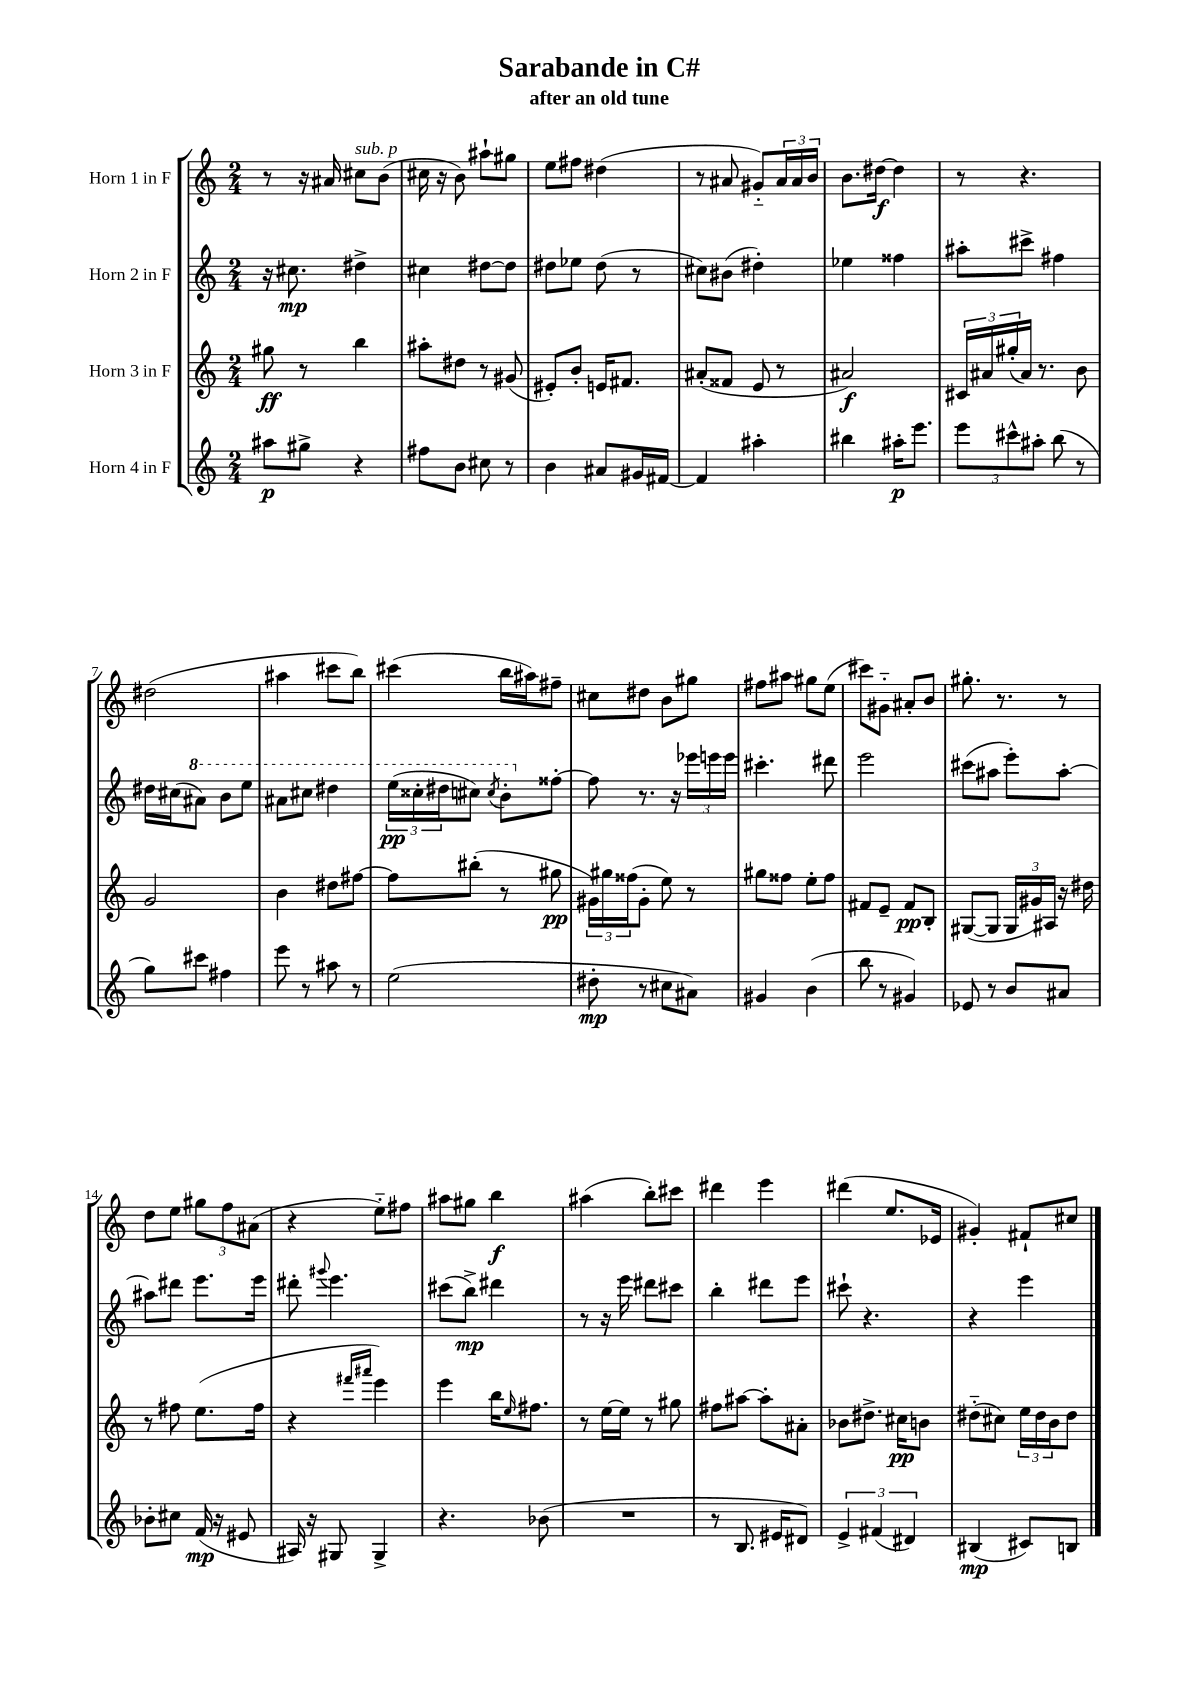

**kern	**dynam	**kern	**dynam	**kern	**dynam	**kern	**dynam
*part4	*part4	*part3	*part3	*part2	*part2	*part1	*part1
*staff4	*staff4	*staff3	*staff3	*staff2	*staff2	*staff1	*staff1
*I"Horn 4 in F	*	*I"Horn 3 in F	*	*I"Horn 2 in F	*	*I"Horn 1 in F	*
*clefG2	*	*clefG2	*	*clefG2	*	*clefG2	*
*k[]	*	*k[]	*	*k[]	*	*k[]	*
*M2/4	*	*M2/4	*	*M2/4	*	*M2/4	*
=1	=1	=1	=1	=1	=1	=1	=1
8aa#X\L	p	8gg#X\	ff	16r	.	8r	.
.	.	.	.	8.cc#X\	mp	.	.
8gg#X^\J	.	8r	.	.	.	16r	.
.	.	.	.	.	.	16a#X/	.
!	!	!	!	!	!	!LO:TX:a:i:t=sub. p	!
4r	.	4bb\	.	4dd#X^\	.	8cc#X\L	.
.	.	.	.	.	.	(8b\J	.
=2	=2	=2	=2	=2	=2	=2	=2
8ff#X\L	.	8aa#X'\L	.	4cc#X\	.	16cc#X\	.
.	.	.	.	.	.	16r	.
8b\J	.	8dd#X\J	.	.	.	8b\)	.
8cc#X\	.	8r	.	[8dd#X\L	.	8aa#X`\L	.
8r	.	(8g#X/	.	8dd#\J]	.	8gg#X\J	.
=3	=3	=3	=3	=3	=3	=3	=3
4b\	.	8e#X'/L)	.	8dd#X\L	.	8ee\L	.
.	.	8b'/J	.	8ee-X\J	.	8ff#X\J	.
8a#X/L	.	16en/KL	.	(8dd#\	.	(4dd#X\	.
.	.	8.f#X/J	.	.	.	.	.
16g#X/L	.	.	.	8r	.	.	.
[16f#X/JJ	.	.	.	.	.	.	.
=4	=4	=4	=4	=4	=4	=4	=4
4f#/]	.	(8a#X'/L	.	8cc#X\L)	.	8r	.
.	.	8f##X/J	.	(8b#X\J	.	8a#X/	.
4aa#X'\	.	8e/	.	4dd#X'\)	.	8g#X/L)	.
.	.	8r	.	.	.	24a#/L	.
.	.	.	.	.	.	24a#/	.
.	.	.	.	.	.	24b/JJ	.
=5	=5	=5	=5	=5	=5	=5	=5
4bb#X\	.	2a#X/)	f	4ee-X\	.	8.b\L	.
.	.	.	.	.	.	[16dd#X\Jk	f
16aa#X'\KL	p	.	.	4ff##X\	.	4dd#\]	.
8.eee\J	.	.	.	.	.	.	.
=6	=6	=6	=6	=6	=6	=6	=6
12eee\L	.	24c#X/LL	.	8aa#X'\L	.	8r	.
.	.	24a#X/	.	.	.	.	.
12ccc#X^^\	.	(24gg#X'/	.	.	.	.	.
.	.	16a#/JJ)	.	8ccc#X^\J	.	4.r	.
12aa#X'\J	.	.	.	.	.	.	.
.	.	8.r	.	.	.	.	.
(8bb\	.	.	.	4ff#X\	.	.	.
8r	.	8b\	.	.	.	.	.
!!LO:LB:g=z
=7	=7	=7	=7	=7	=7	=7	=7
8gg\L)	.	2g/	.	16dd#X\LL	.	(2dd#X\	.
.	.	.	.	(16cc#X\J	.	.	.
*	*	*	*	*8va	*	*	*
8ccc#X\J	.	.	.	8aa#X\J)	.	.	.
4ff#X\	.	.	.	8bb\L	.	.	.
.	.	.	.	8eee\J	.	.	.
=8	=8	=8	=8	=8	=8	=8	=8
8eee\	.	4b\	.	8aa#X\L	.	4aa#X\	.
8r	.	.	.	8ccc#X\J	.	.	.
8aa#X\	.	8dd#X\L	.	4ddd#X\	.	8ccc#X\L	.
8r	.	[8ff#X\J	.	.	.	8bb\J)	.
=9	=9	=9	=9	=9	=9	=9	=9
(2ee\	.	8ff#\L]	.	(24eee\LL	pp	(4ccc#X\	.
.	.	.	.	24ccc##X'\	.	.	.
.	.	.	.	24ddd#X\J	.	.	.
.	.	(8bb#X'\J	.	8ccc#X\J)	.	.	.
.	.	.	.	8qccc#/	.	.	.
.	.	8r	.	8bb'\L	.	16bb\LL	.
.	.	.	.	.	.	16aa#X\J)	.
*	*	*	*	*X8va	*	*	*
.	.	8gg#X\	pp	[8ff##X'\J	.	8ff#X~\J	.
=10	=10	=10	=10	=10	=10	=10	=10
8dd#X'\	mp	24g#X\LL)	.	8ff##\]	.	8cc#X\L	.
.	.	24gg#X\	.	.	.	.	.
.	.	(24ff##X\J	.	.	.	.	.
8r	.	8g#'\J	.	8.r	.	8dd#X\J	.
8cc#X\L	.	8ee\)	.	.	.	8b\L	.
.	.	.	.	16r	.	.	.
8a#X\J)	.	8r	.	24eee-X\LL	.	8gg#X\J	.
.	.	.	.	24eeen\	.	.	.
.	.	.	.	24eee\JJ	.	.	.
=11	=11	=11	=11	=11	=11	=11	=11
4g#X/	.	8gg#X\L	.	4.ccc#X'\	.	8ff#X\L	.
.	.	8ff##X\J	.	.	.	8aa#X\J	.
(4b\	.	8ee'\L	.	.	.	8gg#X\L	.
.	.	8ff##\J	.	8ddd#X\	.	(8ee\J	.
=12	=12	=12	=12	=12	=12	=12	=12
8bb\	.	8f#X/L	.	2eee\	.	8ccc#X\L)	.
8r	.	8e~/J	.	.	.	8g#X\J	.
4g#X/)	.	8f#/L	pp	.	.	8a#X'/L	.
.	.	8B'/J	.	.	.	8b/J	.
=13	=13	=13	=13	=13	=13	=13	=13
8e-X/	.	([8G#X/L	.	(8ccc#X\L	.	8.gg#X'\	.
8r	.	8G#/J]	.	8aa#X\J	.	.	.
.	.	.	.	.	.	8.r	.
8b/L	.	24G#/LL	.	8eee'\L)	.	.	.
.	.	24g#X/)	.	.	.	.	.
.	.	24A#X/JJ	.	.	.	.	.
8a#X/J	.	16r	.	[8aa#'\J	.	8r	.
.	.	16dd#X\	.	.	.	.	.
!!LO:LB:g=z
=14	=14	=14	=14	=14	=14	=14	=14
8b-X'\L	.	8r	.	8aa#X\L]	.	8dd\L	.
8cc#X\J	.	8ff#X\	.	8ddd#X\J	.	8ee\J	.
(16f/	mp	(8.ee\L	.	8.eee\L	.	12gg#X\L	.
16r	.	.	.	.	.	.	.
.	.	.	.	.	.	12ff\	.
8e#X/	.	.	.	.	.	.	.
.	.	.	.	.	.	(12a#X\J	.
.	.	16ff#\Jk	.	16eee\Jk	.	.	.
=15	=15	=15	=15	=15	=15	=15	=15
16A#X/)	.	4r	.	8ddd#X'\	.	4r	.
16r	.	.	.	.	.	.	.
.	.	.	.	8qqggg#X/	.	.	.
8G#X/	.	.	.	4.eee\	.	.	.
.	.	16qqfff#X/LL	.	.	.	.	.
.	.	16qqaaa#X/JJ	.	.	.	.	.
4G#^/	.	4eee\)	.	.	.	8ee\L)	.
.	.	.	.	.	.	8ff#X\J	.
=16	=16	=16	=16	=16	=16	=16	=16
4.r	.	4eee\	.	(8ccc#X\L	.	8aa#X\L	.
.	.	.	.	8bb^\J)	mp	8gg#X\J	.
.	.	16bb\KL	.	4ddd#X\	.	4bb\	f
.	.	16qqee/	.	.	.	.	.
.	.	8.ff#X\J	.	.	.	.	.
(8b-X\	.	.	.	.	.	.	.
=17	=17	=17	=17	=17	=17	=17	=17
2r	.	8r	.	8r	.	(4aa#X\	.
.	.	[16ee\LL	.	16r	.	.	.
.	.	16ee\JJ]	.	16eee\	.	.	.
.	.	8r	.	8ddd#X\L	.	8bb'\L)	.
.	.	8gg#X\	.	8ccc#X\J	.	8ccc#X\J	.
=18	=18	=18	=18	=18	=18	=18	=18
8r	.	8ff#X\L	.	4bb'\	.	4ddd#X\	.
8.B/	.	[8aa#X\J	.	.	.	.	.
.	.	8aa#'\L]	.	8ddd#X\L	.	4eee\	.
16e#X/KL	.	.	.	.	.	.	.
8d#X/J)	.	8a#X'\J	.	8eee\J	.	.	.
=19	=19	=19	=19	=19	=19	=19	=19
6e^/	.	8b-X\L	.	8ccc#X`\	.	(4ddd#X\	.
.	.	8.dd#X^\J	.	4.r	.	.	.
(6f#X/	.	.	.	.	.	.	.
.	.	.	.	.	.	8.ee/L	.
.	.	16cc#X\KL	pp	.	.	.	.
6d#X/)	.	.	.	.	.	.	.
.	.	8bn\J	.	.	.	.	.
.	.	.	.	.	.	16e-X/Jk	.
=20	=20	=20	=20	=20	=20	=20	=20
(4B#X/	mp	(8dd#X\L	.	4r	.	4g#X'/)	.
.	.	8cc#X\J)	.	.	.	.	.
8c#X/L)	.	24ee\LL	.	4eee\	.	8f#X`/L	.
.	.	24dd#\	.	.	.	.	.
.	.	24b\J	.	.	.	.	.
8Bn/J	.	8dd#\J	.	.	.	8cc#X/J	.
==	==	==	==	==	==	==	==
*-	*-	*-	*-	*-	*-	*-	*-
